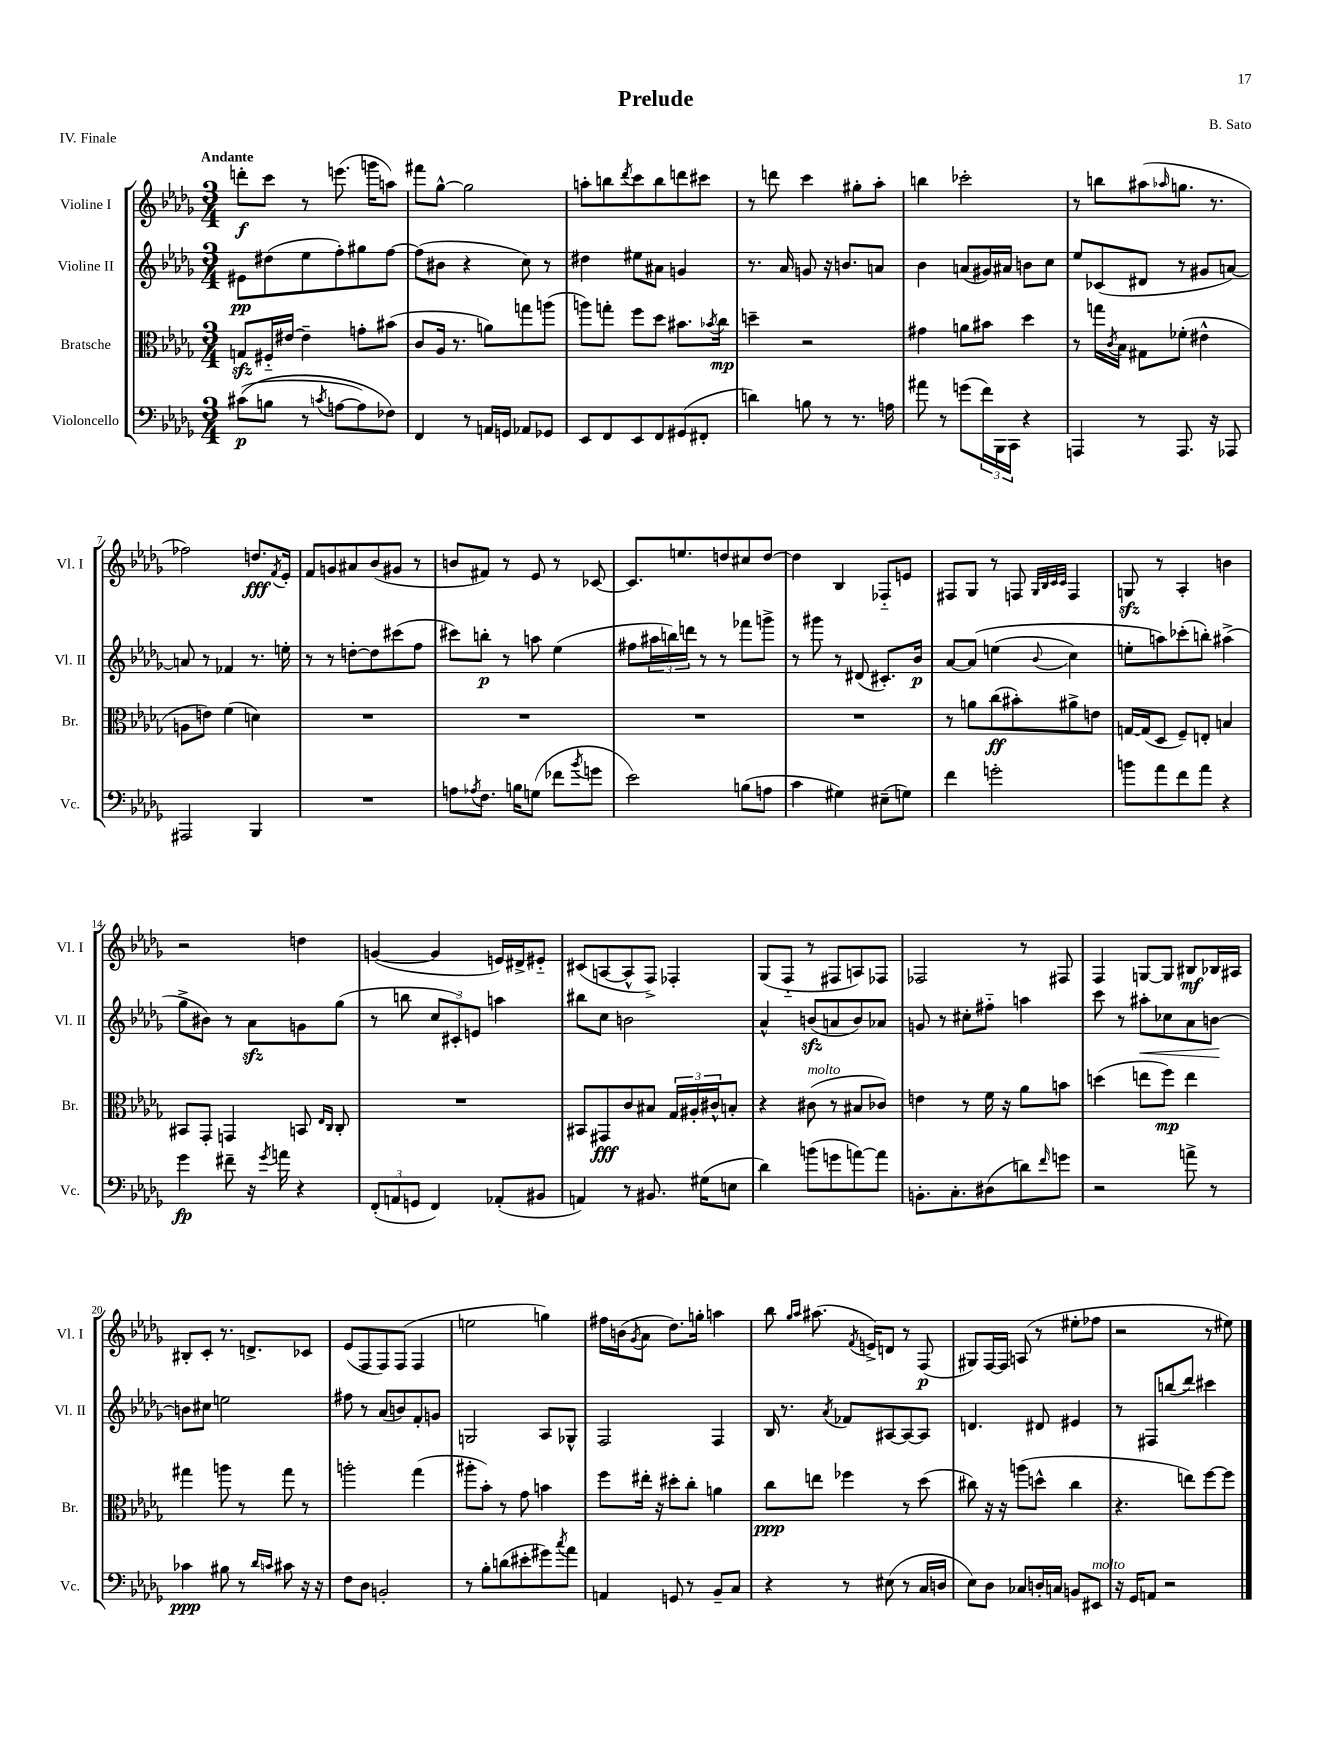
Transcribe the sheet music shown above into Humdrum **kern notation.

**kern	**kern	**kern	**kern
*staff4	*staff3	*staff2	*staff1
*clefF4	*clefC3	*clefG2	*clefG2
*k[b-e-a-d-g-]	*k[b-e-a-d-g-]	*k[b-e-a-d-g-]	*k[b-e-a-d-g-]
*M3/4	*M3/4	*M3/4	*M3/4
&((8c#	8G	8e#	8ddd'
8B	16F#'~	(8dd#	8ccc
.	[16e#	.	.
8r	4e#~]	8ee-	8r
8qc	.	.	.
[8A	.	8ff')	(8.eee
8A])	8g'	8gg#	.
.	.	.	16ggg
8F-&)	(8b#	[8ff	8aa)
=	=	=	=
4FF	8c	(8ff]	8fff#
.	16A-	8b#	[8gg-^^
.	8.r	.	.
8r	.	4r	2gg-]
16AA	8a)	.	.
16GG	.	.	.
8AA-	8gg	8cc)	.
8GG-	(8aa	8r	.
=	=	=	=
8EE-	8aa)	4dd#	8aa'
8FF	8gg'	.	8bb
.	.	.	8qddd-
8EE-	8ff	8ee#	8ccc
8FF	8dd-	8a#	8bb
(8GG#	8.b#	4g	8ddd
8FF#'	.	.	8ccc#
.	8qb-	.	.
.	16cc	.	.
=	=	=	=
4d)	4dd~	8.r	8r
.	.	.	8ddd
.	.	16a-	.
8B	2r	8g	4ccc
8r	.	16r	.
.	.	8.b	.
8.r	.	.	8gg#'
.	.	8a	8aa-'
16A	.	.	.
=	=	=	=
8a#	4g#	4b-	4bb
8r	.	.	.
(8g	8a	(8a	2ccc-'
24f)	8b#	16g#)	.
24BBB-	.	.	.
.	.	16a#	.
24CC	.	.	.
4r	4dd-	8b	.
.	.	8cc	.
=	=	=	=
4AAA	8r	8ee-	8r
.	16gg	(8c-	8bb
.	8qc	.	.
.	16B-	.	.
8r	8G#	8d#	(8aa#
.	.	.	16qqaa-
8.AAA	(8f-'	8r	8.gg
.	4e#^^	8g#	.
16r	.	.	8.r
8AAA-	.	[8a)	.
=	=	=	=
2AAA#	8A	8a]	2ff-)
.	8e)	8r	.
.	(4f	4f-	.
4BBB-	4d)	8.r	8.dd
.	.	.	8qf
.	.	16ee'	16e-'
=	=	=	=
2.r	2.r	8r	8f
.	.	8r	8g
.	.	[8dd'	8a#
.	.	8dd]	(8b-
.	.	(8ccc#	8g#
.	.	8ff	8r
=	=	=	=
8A	2.r	8ccc#)	8b
8qA-	.	.	.
8.F	.	8bb'	8f#)
.	.	8r	8r
16B	.	.	.
(8G	.	8aa	8e-
8f-	.	(4ee-	8r
8qb-	.	.	.
8g	.	.	[8c-
=	=	=	=
2e-)	2.r	8ff#	8.c-]
.	.	24aa#	.
.	.	24bb)	.
.	.	.	8.ee
.	.	24ddd	.
.	.	8r	.
.	.	8r	8dd
(8B	.	8fff-	8cc#
8A	.	8ggg^	[8dd
=	=	=	=
4c	2.r	8r	4dd]
.	.	8ggg#	.
4G#)	.	8r	4B-
.	.	(8d#	.
(8E#~	.	8.c#')	8F-'~
8G)	.	.	8e
.	.	16b-	.
=	=	=	=
4f	8r	[8a-	8F#
.	8a	&(8a-]	8G-
2g'	(8cc	(4ee	8r
.	8b#')	.	8F
.	.	.	32qqG-
.	.	.	32qqB-
.	.	.	32qqc
.	.	8qqb-	32qqc
.	8a#^	4cc)	4F
.	8e	.	.
=	=	=	=
8b	[16G	8ee'	8G
.	(16G]	.	.
8a-	8D-	8aa&)	8r
8f	8F~)	(8ccc-'	4A-'
8a-	8E'	8bb')	.
4r	4B	(4aa#^	4b
=	=	=	=
4g-	8BB#	8gg-^	2r
.	8GG-'	8b#)	.
8f#~	4GG	8r	.
16r	.	8a-	.
8qg-	.	.	.
16a	.	.	.
4r	8BB	8g	4dd
.	16qqE-	.	.
.	16qqC	.	.
.	8C'	(8gg-	.
=	=	=	=
(12FF'	2.r	8r	([4g
12AA	.	.	.
.	.	8bb	.
12GG	.	.	.
4FF)	.	12cc	4g]
.	.	12c#')	.
.	.	12e	.
(8AA-'	.	4aa	16e)
.	.	.	16d#^
8BB#	.	.	8e#'~
=	=	=	=
4AA)	8BB#	8bb#	(8c#
.	8GG#	8cc	[8A
8r	8c	2b	8A^^]
8.BB#	8B#	.	8F^)
.	24G-	.	4F-'
.	24A#'	.	.
(16G#	.	.	.
.	24c#^^	.	.
8E	8B'	.	.
=	=	=	=
4d-)	4r	4a-^^	(8G-
.	.	.	8F'~
(8b	(8c#	(8b	8r
8g	8r	8a	8F#
[8a)	8B#	8b)	8A)
8a]	8c-)	8a-	8F-
=	=	=	=
8.BB'	4e	8g	2F-
.	.	8r	.
8.C'	.	.	.
.	8r	8cc#'	.
(8D#	16f	8ff#'~	.
.	16r	.	.
8d)	8a-	4aa	8r
16qqf	.	.	.
8g	8b	.	8F#
=	=	=	=
2r	(4dd	8ccc	4F
.	.	8r	.
.	8ee	8aa#'	[8G
.	8ff)	8cc-	8G]
8a^	4ee	8a-	8B#
8r	.	[8b	16B-
.	.	.	16A#
=	=	=	=
4c-	4gg#	8b]	8B#'
.	.	8cc#	8c'
8B#	8aa	2ee	8.r
8r	8r	.	.
.	.	.	8.d^
16qqd-	.	.	.
16qqc	.	.	.
8c#	8gg#	.	.
16r	8r	.	8c-
16r	.	.	.
=	=	=	=
8F	2aa'	8ff#	(8e-
8D-	.	8r	8F
2BB'	.	(8a-	8F)
.	.	8b)	(8F
.	(4gg-	8f'	4F
.	.	8g	.
=	=	=	=
8r	8aa#'	2G	2ee
8B-'	8b-')	.	.
(8d	8r	.	.
8e#'	8g-	.	.
8g#)	4b	8A-	4gg)
8qcc	.	.	.
8a-	.	8G-^^	.
=	=	=	=
4AA	8ff	2F	16ff#
.	.	.	(16b
.	.	.	8qg-
.	16ee#'	.	8a-
.	16r	.	.
8GG	8dd#'	.	8.dd-)
8r	8cc'	.	.
.	.	.	16gg'
8BB-~	4a	4F	4aa
8C	.	.	.
=	=	=	=
4r	8cc	16B-	8bb-
.	.	8.r	.
.	.	.	16qqgg-
.	.	.	16qqaa-
.	8ee	.	(8.aa#
.	.	8qa-	.
8r	4ff-	8f-	.
.	.	.	8qf
.	.	.	16e^)
(8E#	.	[8A#	8d
8r	8r	8A#_	8r
16C	(8dd-	8A#]	(8F
16D	.	.	.
=	=	=	=
8E-)	8cc#)	4.d	8G#)
8D-	16r	.	[16F
.	16r	.	16F]
8C-	(8aa	.	(8A
16D'	8dd^^	8d#	8r
16C	.	.	.
8BB	4cc#	4e#	8ee#'
8EE#	.	.	8ff-
=	=	=	=
16r	4.r	8r	2r
16GG-	.	.	.
8AA	.	8F#	.
2r	.	(8bb	.
.	8ee)	8ddd-)	.
.	[8ff	4ccc#	8r
.	8ff]	.	8ee#)
==	==	==	==
*-	*-	*-	*-
